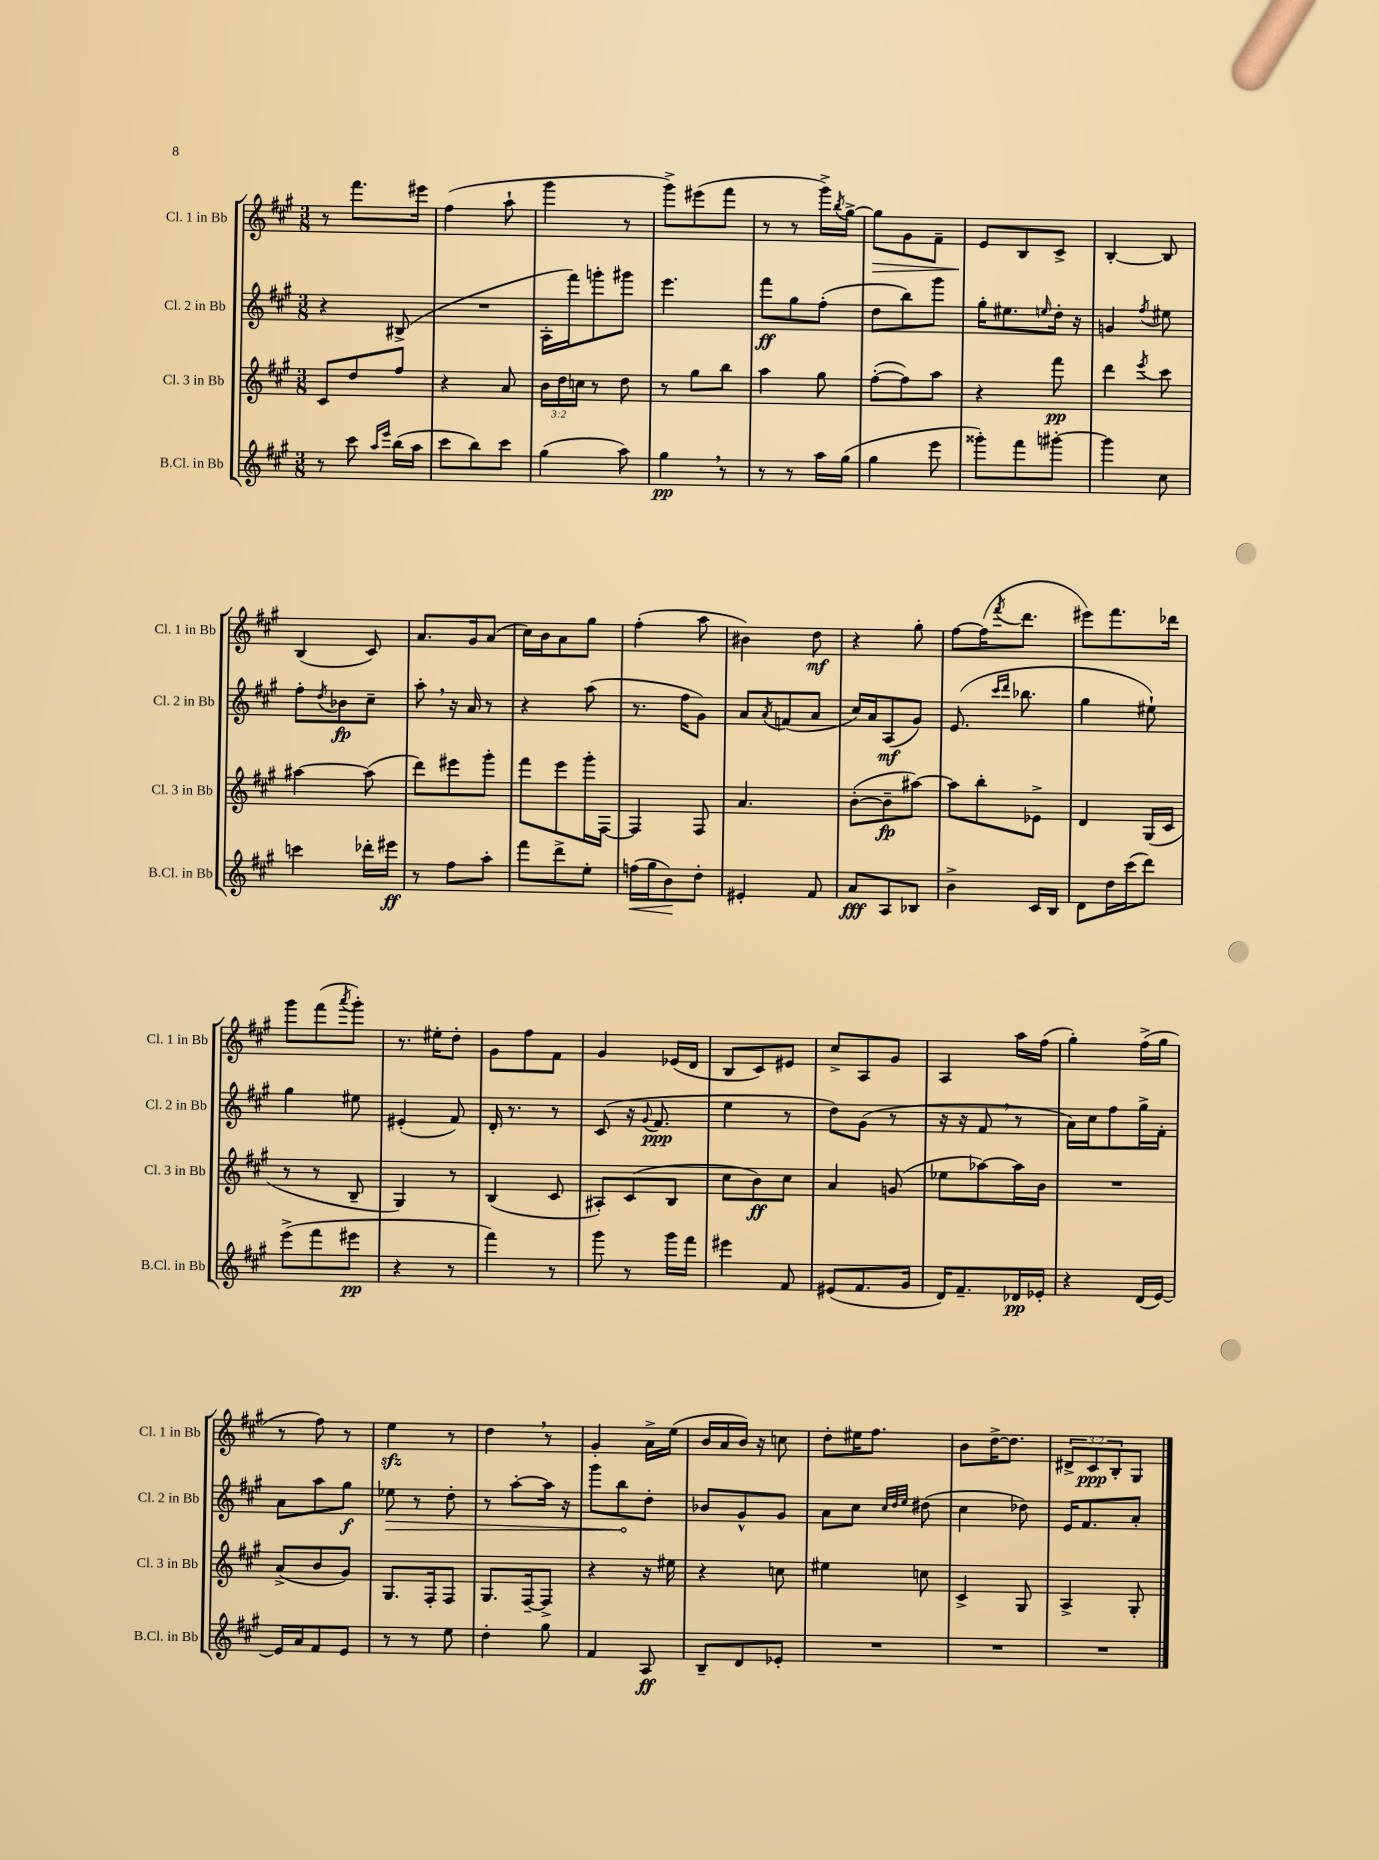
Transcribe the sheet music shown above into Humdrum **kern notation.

**kern	**kern	**kern	**kern
*staff4	*staff3	*staff2	*staff1
*clefG2	*clefG2	*clefG2	*clefG2
*k[f#c#g#]	*k[f#c#g#]	*k[f#c#g#]	*k[f#c#g#]
*M3/8	*M3/8	*M3/8	*M3/8
8r	8c#	4r	8r
8ccc#	8dd	.	8.fff#
16qqaa	.	.	.
16qqeee	.	.	.
(16bb	8ff#	(8B#^	.
16aa	.	.	16eee#
=	=	=	=
8ccc#	4r	4.r	(4ff#
8bb)	.	.	.
8ccc#	8a	.	8aa`
=	=	=	=
(4gg#	24b	16A'	4ggg#
.	24dd	.	.
.	.	16fff#)	.
.	24cc	.	.
.	8r	8ggg'	.
8aa)	8dd	8ggg#	8r
=	=	=	=
4gg#	8r	4.eee	8ggg#^)
.	8gg#	.	(8eee#
8r	8bb	.	8fff#
=	=	=	=
8r	4aa	8fff#	8r
8r	.	8gg#	8r
16aa	8gg#	(8ff#'	16ggg#^)
.	.	.	8qbb
(16gg#	.	.	[16gg#^
=	=	=	=
4gg#	([8ff#'	8dd	8gg#]
.	8ff#])	8bb)	8g#
8eee	8aa	8ggg#	8f#~
=	=	=	=
8ggg##')	4r	16gg#'	8e
.	.	8.ee#	.
8fff#	.	.	8B
.	.	16qqee	.
[8ggg#'	8fff#	16dd'	8c#^
.	.	16r	.
=	=	=	=
4ggg#]	4ddd	4g	[4B'
.	8qeee	8qff#	.
8cc#	8ccc#	8ee#	8B]
=	=	=	=
4ccc	[4aa#	8ff#'	(4B
.	.	8qdd	.
.	.	8b-	.
16ddd-'	(8aa#]	8cc#~	8c#)
16eee#	.	.	.
=	=	=	=
8r	8ddd)	8aa'	8.a
8ff#	8eee#	16r	.
.	.	16a	16g#
8aa'	8ggg#'	8r	(8a
=	=	=	=
8fff#	8fff#	4r	16cc#)
.	.	.	16b
8ddd^	8eee	.	8a
8ee'	16ggg#'	(8aa	8gg#
.	[16F#	.	.
=	=	=	=
(16ff	4F#]	8.r	(4ff#'
16gg#	.	.	.
8b)	.	.	.
.	.	16ff#	.
8dd'	8F#	8g#)	8aa
=	=	=	=
4e#'	4.a	8a	4b#)
.	.	8qa	.
.	.	(8f	.
8f#	.	8a	8dd
=	=	=	=
8a	([8b'	16cc#)	4r
.	.	16a	.
8A	8b~]	(8A	.
8B-	[8aa#)	8g#)	8gg#'
=	=	=	=
4b^	8aa#]	(8.e	[8ff#
.	8bb'	.	(16ff#]
.	.	16qqccc#	.
.	.	16qqddd	8qfff#
.	.	8.bb-	8.ddd
16c#	8e-^	.	.
16B	.	.	.
=	=	=	=
8d	4d	4gg#	8eee#)
16dd	.	.	8.fff#
(16ccc#	.	.	.
8ddd)	(16G#	8ee#`)	.
.	16c#	.	16ddd-
=	=	=	=
(8eee^	8r	4gg#	8ggg#
8fff#	8r	.	(8fff#
.	.	.	8qaaa
8eee#	8B~	8ee#	8ggg#')
=	=	=	=
4r	4G#)	(4e#'	8.r
.	.	.	16ee#'
8r	8r	8f#)	8dd'
=	=	=	=
4fff#)	(4B	16d'	8g#
.	.	8.r	.
.	.	.	8ff#
8r	8c#	8r	8f#
=	=	=	=
8ggg#	8A#')	(8c#	4g#
8r	(8c#	16r	.
.	.	8qqg#	.
.	.	8.f#	.
16ggg#	8B	.	(16e-
16fff#	.	.	16d
=	=	=	=
4eee#	8cc#	4ee	8B
.	8b)	.	8c#)
8f#	8cc#	8r	8e#
=	=	=	=
(8e#	4a	8dd)	8cc#^
8.f#	.	(8g#	8A
.	(8g	8r	8g#
16g#	.	.	.
=	=	=	=
16d)	8ee-	16r	4A
8.f#~	.	16r	.
.	[8aa-)	8f#	.
16d-	16aa-]	8r	16aa
16e-'	16b	.	(16ff#
=	=	=	=
4r	4.r	16a)	4gg#')
.	.	16cc#	.
.	.	8ff#	.
(16d	.	16gg#^	(16ff#^
[16e)	.	16f#'	16gg#
=	=	=	=
16e]	(8a^	8a	8r
16a	.	.	.
8f#	8b	8aa	8ff#)
8e	8g#)	8gg#	8r
=	=	=	=
8r	8.G#	8ee-	4ee
8r	.	8r	.
.	16F#'	.	.
8ee	8F#	8dd'	8r
=	=	=	=
4dd'	8.G#	8r	4dd
.	.	[8aa'	.
.	[16F#~	.	.
8gg#	8F#^]	16aa]	8r
.	.	16r	.
=	=	=	=
4f#	4r	8ggg#	4g#'
.	.	8bb	.
8A	16r	8dd'	16a^
.	16ee#	.	(16ee
=	=	=	=
8B~	4r	8b-	16b
.	.	.	16a
8d	.	8g#^^	16b)
.	.	.	16r
8e-'	8cc	8g#	8cc
=	=	=	=
4.r	4ee#	8a	8dd'
.	.	8cc#	16ee#
.	.	.	8.ff#
.	.	32qqcc#	.
.	.	32qqdd	.
.	.	32qqee	.
.	8cc	(8dd#	.
=	=	=	=
4.r	4c#^	4cc#	8b
.	.	.	[16dd^
.	.	.	8.dd]
.	8G#	8dd-)	.
=	=	=	=
4.r	4A^	16e	12d#^
.	.	8.f#	.
.	.	.	12c#
.	.	.	12B'
.	8G#'	8a'	8G#
==	==	==	==
*-	*-	*-	*-
